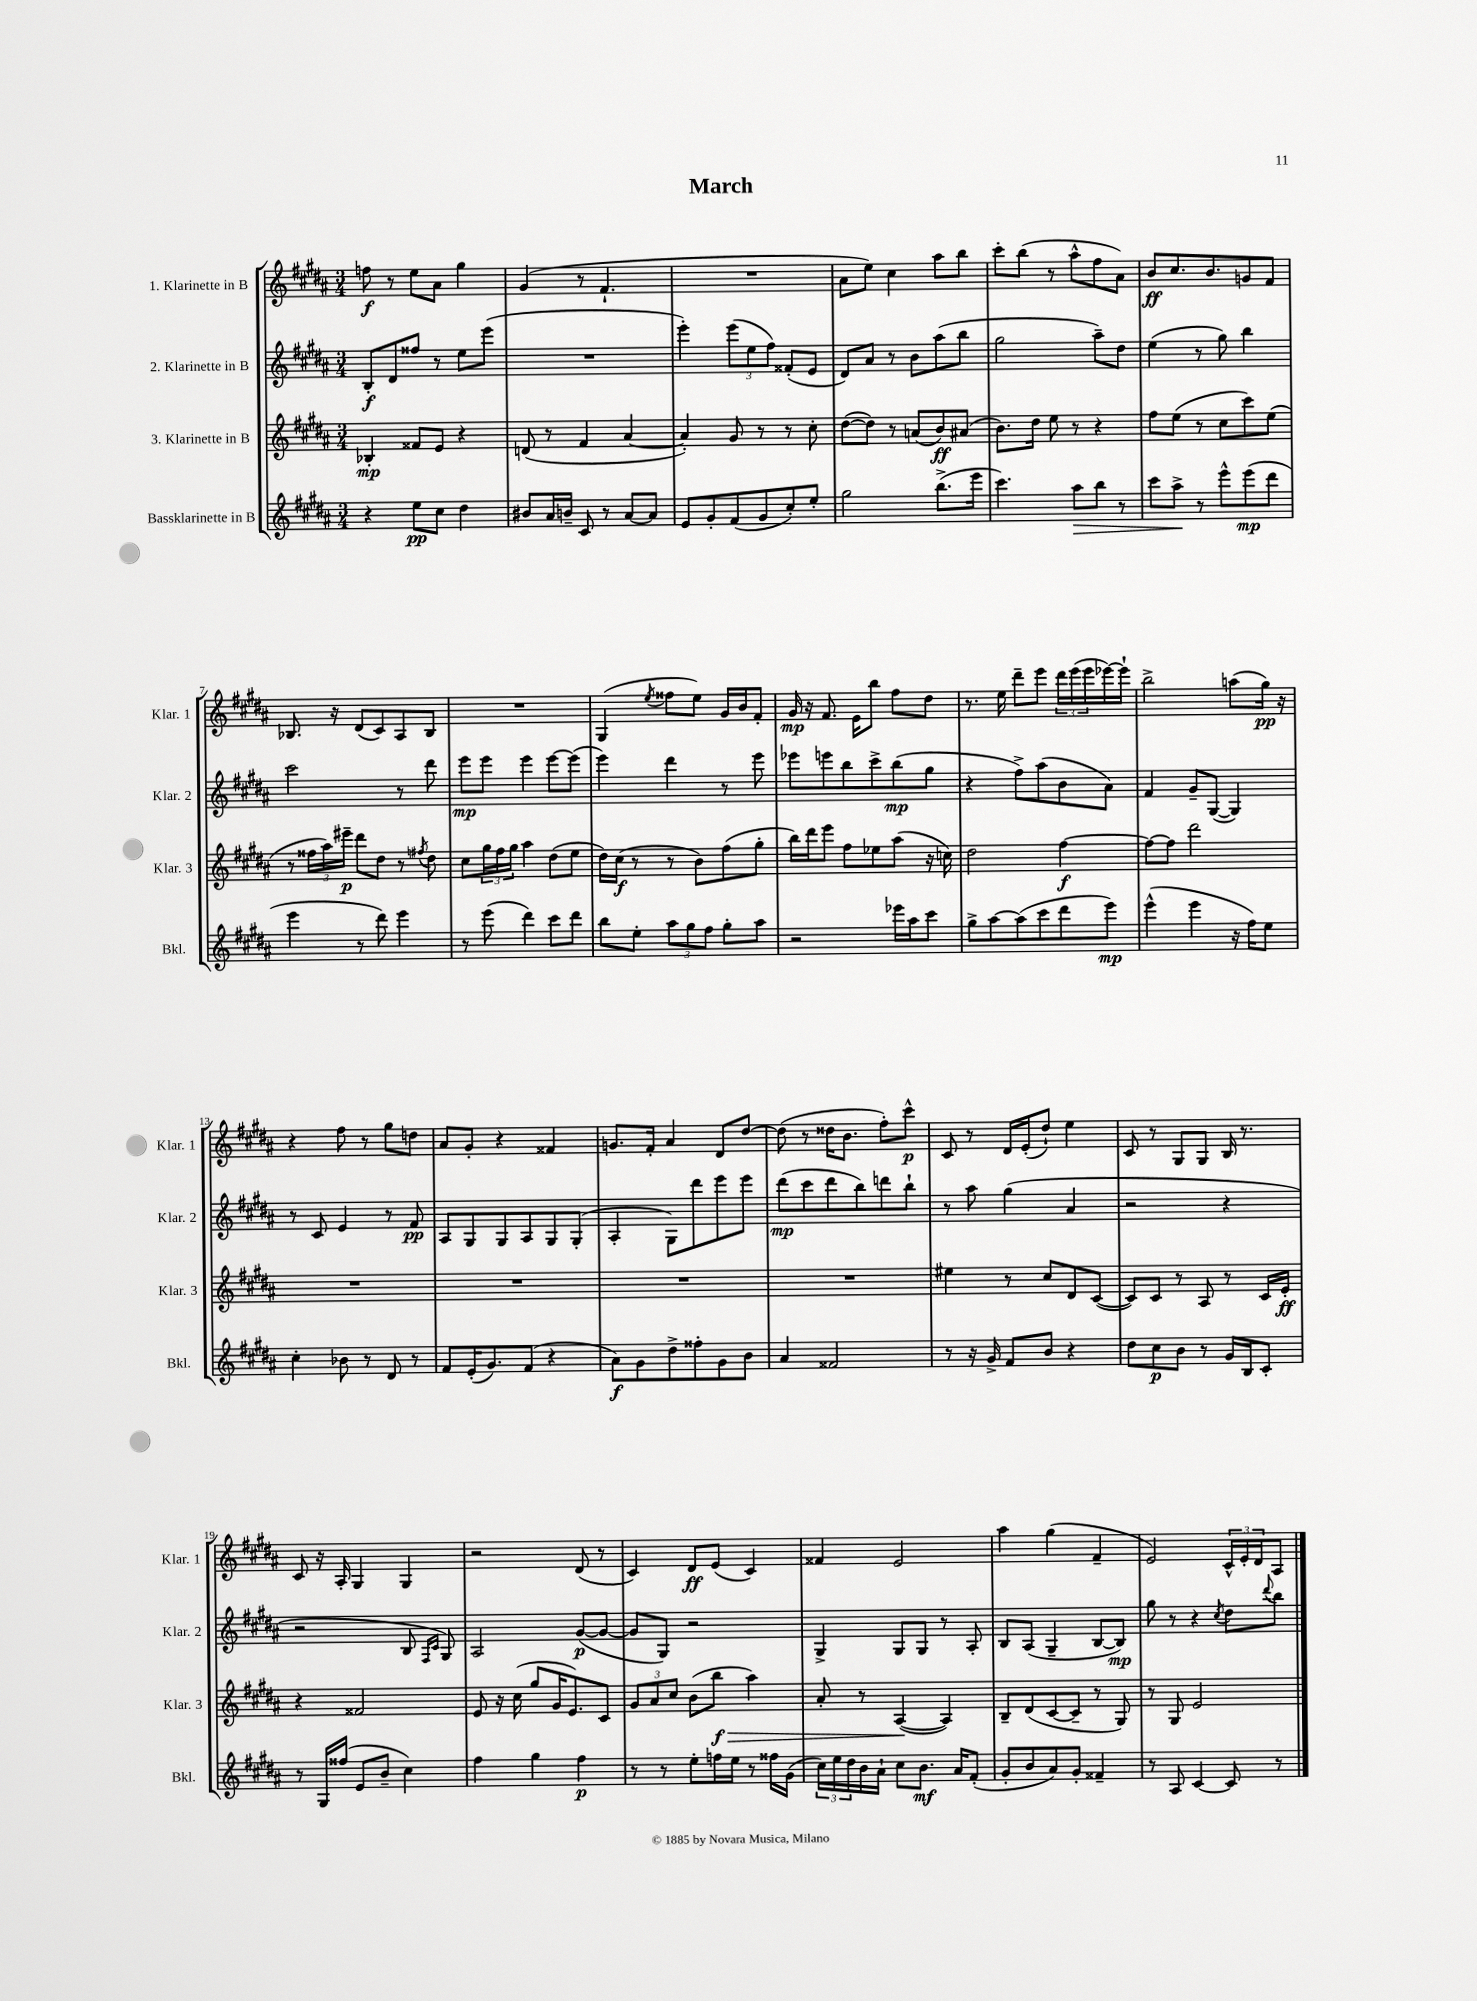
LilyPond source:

\header { title = "March" }
<<
\new StaffGroup <<
\new Staff = "s0" \with { instrumentName = "1. Klarinette in B" shortInstrumentName = "Klar. 1" } {
    \clef treble \key b \major \numericTimeSignature \time 3/4
    f''8\f r8 e''8 ais'8 gis''4 |
    gis'4( r8 fis'4.-! |
    R2. |
    ais'8 e''8) cis''4 ais''8 b''8 |
    cis'''8-. b''8( r8 ais''8-^ fis''8 ais'8) |
    b'8\ff cis''8. b'8. g'8 fis'8 |
    bes8. r16 dis'8( cis'8) ais8 bes8 |
    R2. |
    gis4( \acciaccatura { e''8 } fisis''8 e''8) gis'16 b'16 fis'8-. |
    gis'16\mp r16 fis'8. e'16 b''8 fis''8 dis''8 |
    r8. e''16 dis'''8-- e'''8 \tuplet 3/2 { dis'''16 e'''16( e'''16 } ees'''16~) ees'''16-! |
    b''2-> a''8( gis''16\pp) r16 |
    r4 fis''8 r8 gis''8 d''8 |
    ais'8 gis'8-. r4 fisis'4 |
    g'8. fis'16-. ais'4 dis'8 dis''8~ |
    dis''8( r8 disis''16 b'8. fis''8-.) cis'''8-^\p |
    cis'8 r8 dis'16 e'16-.( dis''8-!) e''4 |
    cis'8 r8 gis8 gis8 b16 r8. |
    cis'8 r16 ais16-. gis4 gis4 |
    r2 dis'8( r8 |
    cis'4) dis'8\ff e'8( cis'4) |
    fisis'4 e'2 |
    ais''4 gis''4( fis'4-- |
    e'2) \tuplet 3/2 { cis'16-^ e'16-. dis'16 } ais8 \bar "|." |
}
\new Staff = "s1" \with { instrumentName = "2. Klarinette in B" shortInstrumentName = "Klar. 2" } {
    \clef treble \key b \major \numericTimeSignature \time 3/4
    b8-.\f dis'8 fisis''8 r8 e''8 e'''8( |
    R2. |
    e'''4-.) \tuplet 3/2 { e'''8( e''8 fis''8) } fisis'8-.( e'8 |
    dis'8) ais'8 r8 b'8 ais''8( b''8 |
    gis''2 ais''8--) dis''8 |
    e''4( r8 gis''8) b''4 |
    cis'''2 r8 dis'''8 |
    e'''8\mp e'''8 e'''4 e'''8~ e'''8( |
    e'''4) dis'''4 r8 e'''8 |
    ees'''8 e'''8 b''8 cis'''8-> b''8\mp( gis''8 |
    r4 fis''8->) ais''8( b'8 ais'8) |
    fis'4 gis'8-- gis8~( gis4) |
    r8 cis'8 e'4 r8 fis'8\pp |
    ais8 gis8 gis8 ais8 gis8 gis8-.( |
    ais4-. gis8) dis'''8 e'''8 e'''8 |
    dis'''8\mp( cis'''8 dis'''8 b''8) d'''8 b''8-! |
    r8 ais''8 gis''4( ais'4 |
    r2 r4 |
    r2 b8 \grace { fis16 cis'16 } gis8) |
    ais2 gis'8~\p( gis'8~ |
    gis'8 gis8) r2 |
    gis4-> gis8 gis8 r8 ais8-. |
    b8 ais8( gis4-- b8~ b8\mp) |
    gis''8 r8 r4 \acciaccatura { cis''8 } dis''8 \appoggiatura { dis'''8 } b''8 \bar "|." |
}
\new Staff = "s2" \with { instrumentName = "3. Klarinette in B" shortInstrumentName = "Klar. 3" } {
    \clef treble \key b \major \numericTimeSignature \time 3/4
    bes4-.\mp fisis'8 e'8 r4 |
    d'8( r8 fis'4 ais'4~ |
    ais'4-.) gis'8 r8 r8 cis''8-. |
    dis''8~( dis''8) r8 a'8( b'8\ff) ais'8( |
    b'8.) dis''16 e''8 r8 r4 |
    fis''8 e''8( r8 cis''8 cis'''8) e''8( |
    r8 \tuplet 3/2 { fisis''16 ais''16) eis'''16--\p } dis'''8 dis''8 r8 \acciaccatura { fis''8 } dis''8 |
    cis''8 \tuplet 3/2 { gis''16 fis''16 gis''16 } ais''4 dis''8( e''8 |
    dis''16) cis''16\f( r8 r8 b'8) fis''8( gis''8-. |
    b''16) dis'''16 e'''8 fis''8 ees''8 ais''8( r16 c''16) |
    dis''2 fis''4~\f |
    fis''8~ fis''8 dis'''2 |
    R2. |
    R2. |
    R2. |
    R2. |
    eis''4 r8 cis''8 dis'8 cis'8~( |
    cis'8) cis'8 r8 ais8 r8 cis'16 e'16-.\ff |
    r4 fisis'2 |
    e'8 r16 cis''16( gis''8 gis'16 e'8.) cis'8 |
    \tuplet 3/2 { gis'8 ais'8 cis''8 } b'8( b''8\f\> ais''4) |
    ais'8-. r8 ais4~\!( ais4) |
    b8-- dis'8( cis'8~ cis'8-- r8 gis8) |
    r8 gis8 e'2 \bar "|." |
}
\new Staff = "s3" \with { instrumentName = "Bassklarinette in B" shortInstrumentName = "Bkl." } {
    \clef treble \key b \major \numericTimeSignature \time 3/4
    r4 e''8\pp cis''8 dis''4 |
    bis'8 ais'16 b'16-- cis'8 r8 ais'8~ ais'8 |
    e'8 gis'8-. fis'8( gis'8 cis''8-.) e''8-. |
    gis''2 b''8.->( e'''16 |
    cis'''4.) ais''8\> b''8 r8 |
    cis'''8 ais''8->\! r8 e'''8-^ e'''8\mp( dis'''8 |
    e'''4 r8 dis'''8) e'''4 |
    r8 e'''8( dis'''4) cis'''8 dis'''8 |
    b''8 e''8-. \tuplet 3/2 { ais''8 gis''8 fis''8 } gis''8-. ais''8 |
    r2 ees'''16 ais''16 cis'''8 |
    gis''8-> ais''8~ ais''8( cis'''8 dis'''8 e'''8\mp) |
    e'''4-^( e'''4 r16 fis''16) e''8 |
    cis''4-. bes'8 r8 dis'8 r8 |
    fis'8 e'16-.( gis'8.) fis'8( r4 |
    ais'8\f) gis'8 dis''8-> fisis''8-. gis'8 b'8 |
    ais'4 fisis'2 |
    r8 r16 gis'16-> fis'8 b'8 r4 |
    dis''8 cis''8\p b'8 r8 gis'16 b16 cis'8-. |
    r8 gis16 fisis''16( e'8 b'8-- cis''4) |
    fis''4 gis''4 fis''4\p |
    r8 r8 e''8-. f''16 e''16 r8 fisis''16 gis'16( |
    \tuplet 3/2 { cis''16) e''16 dis''16 } b'16 ais'16-! cis''8 b'8.\mf ais'16 fis'8-.( |
    gis'8-. b'8 ais'8) gis'8-. fisis'4-- |
    r8 ais8 cis'4~ cis'8 r8 \bar "|." |
}
>>
>>
